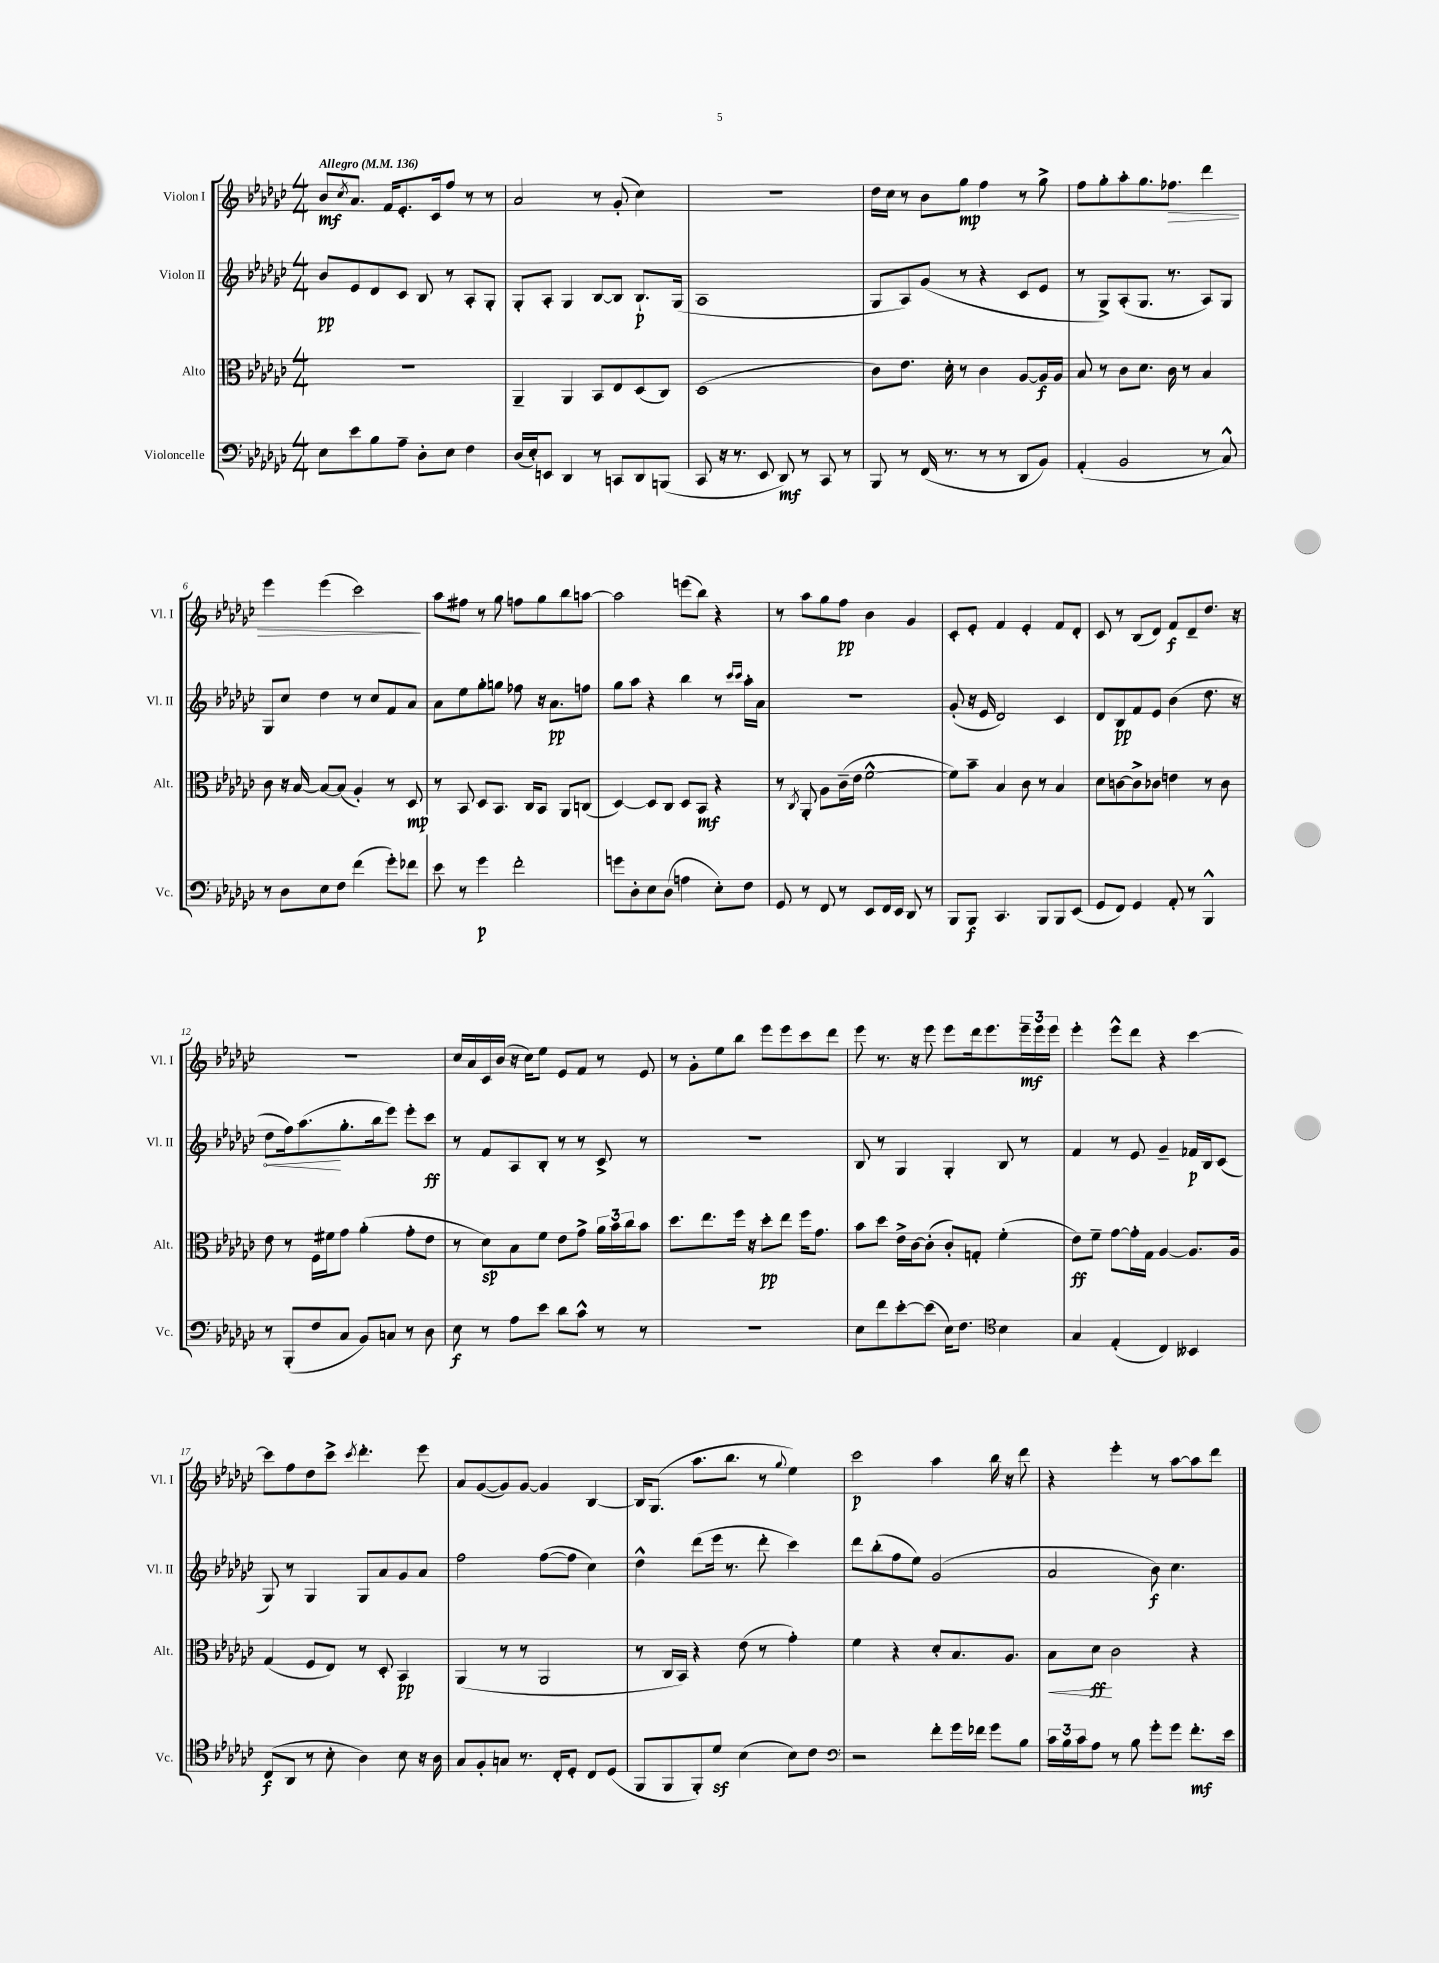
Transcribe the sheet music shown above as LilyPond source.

<<
\new StaffGroup <<
\new Staff = "s0" \with { instrumentName = "Violon I" shortInstrumentName = "Vl. I" } {
    \clef treble \key ges \major \numericTimeSignature \time 4/4 \tempo "Allegro" 4 = 136
    bes'8\mf \acciaccatura { ces''8 } aes'8. f'16 ees'8.-. ces'16 f''8 r8 r8 |
    aes'2 r8 ges'8-.( ces''4) |
    R1 |
    des''16 ces''16 r8 bes'8 ges''8\mp f''4 r8 ges''8-> |
    f''8 ges''8-. aes''8-. ges''8. fes''8.\> des'''4 |
    ees'''4 ees'''4( ces'''2\!) |
    aes''8 fis''8 r8 ges''8 f''8 ges''8 bes''8 a''8~ |
    a''2 e'''8( bes''8) r4 |
    r8 aes''8 ges''8 f''8\pp bes'4 ges'4 |
    ces'8-. ees'8-. f'4 ees'4-. f'8 des'8-. |
    ces'8 r8 bes8( des'8) f'8\f des'8-- des''8. r16 |
    R1 |
    ces''16 aes'16 ces'16 bes'16( r16 ces''16) ees''8 ees'8 f'8 r8 ees'8 |
    r8 ges'8-. ees''8 bes''8 ees'''8 ees'''8 ces'''8 des'''8 |
    ees'''8 r8. r16 ees'''8 ees'''8 des'''16 ees'''8. \tuplet 3/2 { ees'''16--\mf ees'''16 ees'''16 } |
    ees'''4-. ees'''8-^ des'''8 r4 ces'''4~ |
    ces'''8 f''8 des''8 ces'''8-> \acciaccatura { ces'''8 } des'''4.-. ees'''8 |
    aes'8 ges'8~( ges'8) ges'8~ ges'4 bes4~ |
    bes16 ges8.( aes''8. bes''8. r8 \appoggiatura { ges''8 } ees''4) |
    ces'''2\p aes''4 bes''16 r16 des'''8 |
    r4 ees'''4-. r8 aes''8~ aes''8 des'''8 \bar "|." |
}
\new Staff = "s1" \with { instrumentName = "Violon II" shortInstrumentName = "Vl. II" } {
    \clef treble \key ges \major \numericTimeSignature \time 4/4
    bes'8\pp ees'8 des'8 ces'8 bes8 r8 aes8-. ges8-. |
    ges8-. aes8-. ges4 bes8~ bes8 bes8.-!\p ges16( |
    aes1 |
    ges8 aes8) ges'8( r8 r4 ces'8 ees'8 |
    r8 ges8->) aes8-.( ges8. r8. aes8) ges8 |
    ges8 ces''8 des''4 r8 ces''8 f'8 aes'8 |
    aes'8 ees''8 ges''8-. g''8 fes''8 r16 aes'8.\pp f''8 |
    ges''8 aes''8 r4 bes''4 r8 \grace { ces'''16 ces'''16 } aes''16-. aes'16 |
    r1 |
    ges'8-.( r16 ees'16 des'2) ces'4 |
    des'8 bes8\pp f'8 ees'8 bes'4( des''8. r16 |
    \once \override Hairpin.circled-tip = ##t des''8\< f''16) aes''8.\!( ges''8.-. bes''16 ees'''8) ees'''8-. ces'''8\ff |
    r8 f'8 aes8 bes8-. r8 r8 ces'8-> r8 |
    R1 |
    bes8 r8 ges4 ges4-. bes8 r8 |
    f'4 r8 ees'8 ges'4-- fes'16\p bes16 ces'8( |
    ges8) r8 ges4 ges8 aes'8 ges'8 aes'8 |
    f''2 f''8~( f''8 ces''4) |
    des''4-^ des'''8( ees'''16 r8. des'''8-. ces'''4) |
    des'''8 bes''8-.( f''8 ees''8) ges'2( |
    aes'2 bes'8\f) ces''4. \bar "|." |
}
\new Staff = "s2" \with { instrumentName = "Alto" shortInstrumentName = "Alt." } {
    \clef alto \key ges \major \numericTimeSignature \time 4/4
    R1 |
    aes,4-- aes,4 bes,8 ees8 des8( ces8) |
    des1( |
    ces'8) ees'8. des'16-. r8 ces'4 aes8~ aes16\f aes16 |
    bes8 r8 ces'8 des'8. ces'16 r8 bes4 |
    ces'8 r16 bes16~ bes8~ bes8( aes4-.) r8 des8\mp |
    r8 bes,8 des8 bes,8. ces16 bes,8 aes,8 c8( |
    des4~) des8 ces8 des8 bes,8\mf r4 |
    r8 \acciaccatura { ces8 } aes,8-. aes8 ces'16--( ees'16 f'2~-^ |
    f'8) bes'8-- bes4 ces'8 r8 bes4 |
    des'8 c'8~ c'8-> ces'8 e'4 r8 ces'8 |
    ees'8 r8 f16 fis'16 ges'8 aes'4-.( ges'8-. ees'8 |
    r8 des'8\sp) bes8 f'8 ees'8 ges'8-> \tuplet 3/2 { aes'16 bes'16 ces''16 } bes'8 |
    des''8. ees''8. f''16 r16 des''8-.\pp ees''8 f''16 ges'8. |
    bes'8 des''8 ees'16-> ces'16~ ces'8-.( ces'8-.) g8-. f'4-.( |
    ees'8\ff) f'8-- ges'8~ ges'16-. ges16 aes4~ aes8. aes16 |
    ges4( f8 ees8) r8 des8-. bes,4\pp |
    aes,4( r8 r8 aes,2 |
    r8 ces16 bes,16) r4 ees'8( r8 ges'4-.) |
    f'4 r4 des'8-. bes8. aes8. |
    bes8\< des'8\ff\! ces'2 r4 \bar "|." |
}
\new Staff = "s3" \with { instrumentName = "Violoncelle" shortInstrumentName = "Vc." } {
    \clef bass \key ges \major \numericTimeSignature \time 4/4
    ees8 ees'8 bes8 aes8-- des8-. ees8 f4 |
    des16( ees16-.) e,8 des,4 r8 c,8 des,8 b,,8( |
    ces,8 r16 r8. ees,8 des,8\mf) r8 ces,8 r8 |
    bes,,8 r8 f,16( r8. r8 r8 des,8 bes,8) |
    aes,4-.( bes,2 r8 ces8-^) |
    r8 des8 ees8 f8 f'4( ges'8-.) fes'8 |
    ees'8 r8 ges'4\p f'2-. |
    g'8 des8-. ees8 des8( a4 ees8-.) f8 |
    ges,8 r8 f,8 r8 ees,8 f,16 ees,16 des,8 r8 |
    bes,,8 bes,,8\f ces,4. bes,,8 bes,,8 ees,8( |
    ges,8 f,8) ges,4 aes,8-. r8 bes,,4-^ |
    r8 bes,,8-.( f8 ces8 bes,8) c8 r8 des8 |
    ees8\f r8 aes8 ees'8 des'8 ces'8-^ r8 r8 |
    R1 |
    ees8 f'8 ees'8~-. ees'8( ees16) f8. \clef tenor bes4 |
    ges4 ees4-.( ces4) beses,4 |
    ces8\f( aes,8 r8 bes8-. aes4) bes8 r16 aes16 |
    ges8 f8-. g8 r8. ces16-. des8-. ces8 des8( |
    f,8 f,8 f,8-.) des'8\sf bes4( bes8) ces'8 |
    \clef bass r2 f'8-. ges'16 fes'16 ges'8 bes8 |
    \tuplet 3/2 { ces'16 bes16 ces'16 } aes8 r8 bes8 ges'8-. ges'8 f'8.-.\mf ees'16 \bar "|." |
}
>>
>>
